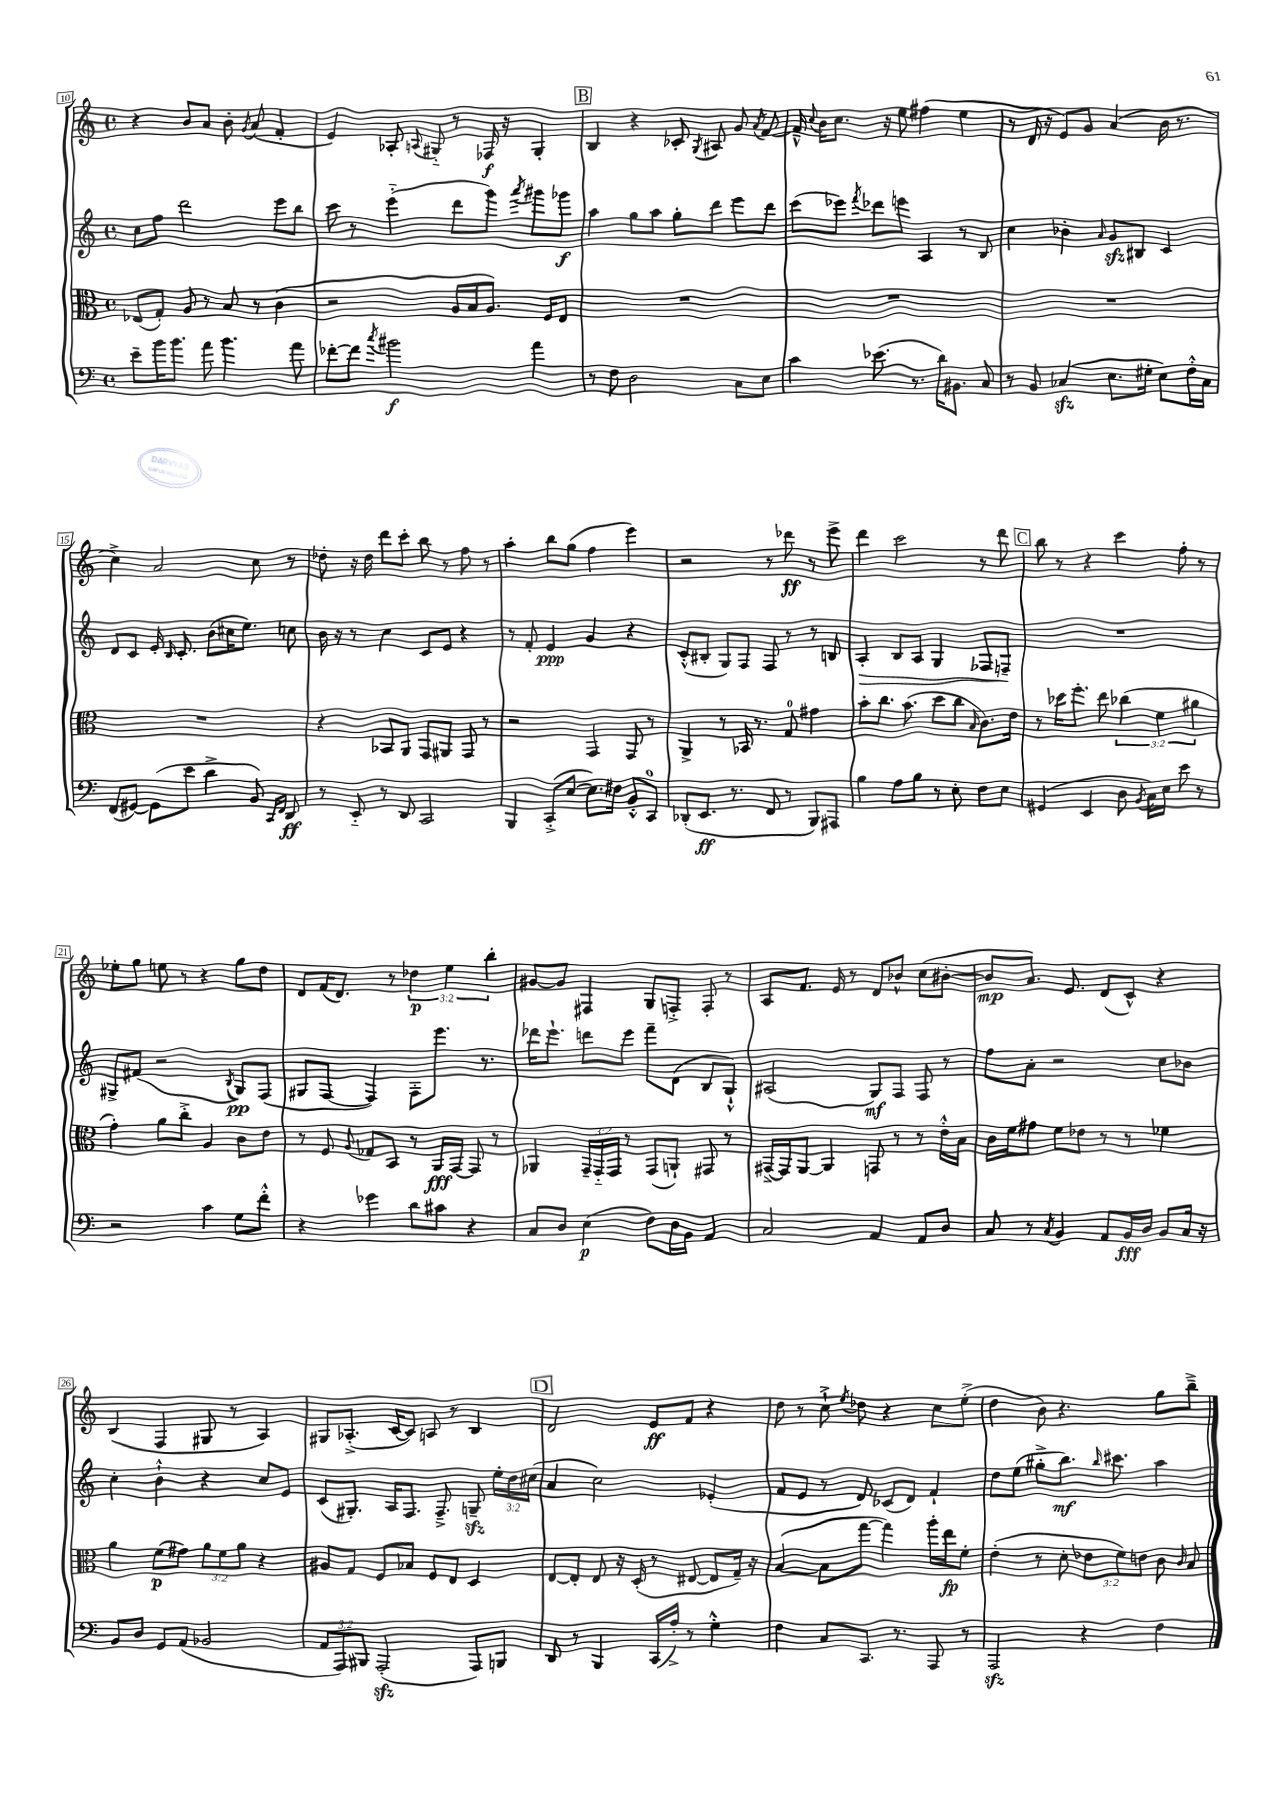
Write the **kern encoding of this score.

**kern	**kern	**kern	**kern
*staff4	*staff3	*staff2	*staff1
*clefF4	*clefC3	*clefG2	*clefG2
*k[]	*k[]	*k[]	*k[]
*M4/4	*M4/4	*M4/4	*M4/4
*met(c)	*met(c)	*met(c)	*met(c)
8e~\L	(8E-/L	8cc\L	4r
16b\K	8G'/J)	8ff\J	.
8.b\J	.	.	.
.	8A/	2ddd\	8b/L
8a\	8r	.	8a/J
4.b\	8B/	.	8b'\
.	.	.	8qg/
.	8r	.	(8a/
.	(4c\	8eee\L	4f'/
8a\	.	8bb\J	.
=	=	=	=
[8f-'\L	2r	8ccc\	4e/)
8f-\]J	.	8r	.
8qcc/	.	.	.
2b#\	.	(4eee'~\	8A-'/
.	.	.	8qqA/
.	.	.	8G#'~/
.	16A/LL	8ddd\L	8r
.	16B/J	.	.
.	8.A/J)	8ggg\J)	16F-/
.	.	.	16r
.	.	8qaaa/	.
4a\	.	8ggg#\L	4G#'/
.	16F/LK	.	.
.	8E/J	8ggg-\J	.
=	=	=	=
8r	1r	4aa\	4B/
8F\	.	.	.
2D\	.	8gg\L	4r
.	.	8aa\J	.
.	.	8gg'\L	8c-'/
.	.	.	8qG/
.	.	8ddd\J	8A#/
8C\L	.	8eee\L	8g/
.	.	.	8qa/
8E\J	.	8ddd\J	[8f/
=	=	=	=
4c\	1r	(8ccc\L	16f~^^/]
.	.	.	8qqcc/
.	.	.	16b\LK
.	.	8eee-\J)	8.cc\J
.	.	8qfff/	.
(8.e-\	.	8ddd-\L	.
.	.	.	16r
.	.	8eee\J	8ee\
8.r	.	.	.
.	.	4A/	(4ff#\
16d\LK)	.	.	.
8.BB#\J	.	.	.
.	.	8r	4ee\
8C/	.	8B/	.
=	=	=	=
8r	1r	4cc\	8r
8BB/	.	.	16d/
.	.	.	16r
(4C-/	.	4b-'\	8e/L)
.	.	.	8g/J
.	.	16qqa/	.
8.E\L	.	8g/L	(4a/
.	.	8B#/J	.
16G#'\Jk	.	.	.
8E\L)	.	4c/	16b\
.	.	.	8.r
16F'^^\L	.	.	.
16C-\JJ	.	.	.
=	=	=	=
(8FF/L	1r	8d/L	4cc^\)
[8GG#/J)	.	8c/J	.
(8GG#\]L	.	16e'/	2a/
.	.	16qqB/	.
.	.	8.c'/	.
8e\J	.	.	.
4d^\	.	(8b\L	.
.	.	16cc#\K	.
.	.	8.ee\J)	.
8BB/)	.	.	8cc\
16qqCC/LL	.	.	.
16qqFF/JJ	.	.	.
8DD/	.	8cc\	8r
=	=	=	=
8r	4r	16b\	8dd-'\
.	.	16r	.
8EE'~/	.	8r	16r
.	.	.	16dd-\
8r	8BB-/L	4cc\	8ddd\L
8DD/	8AA/J	.	8ccc'\J
2CC/	8GG/L	8c/L	8bb\
.	8AA#/J	8e/J	8r
.	8GG/	4r	8ff\
.	8r	.	8r
=	=	=	=
4BBB/	2r	8r	4aa'\
.	.	8f'/	.
(8CC'^/L	.	4e/	8bb\L
[8E/J	.	.	(8gg\J
8.E\]L)	4GG/	4g/	4ff\
16F#\Jk	.	.	.
8BB'^^/L	8GG/	4r	4eee\)
8CC/J	8r	.	.
=	=	=	=
(8DD-'/L	4AA^/	(8c'^^/L	2r
8.EE/J	.	8B#'/J	.
.	8r	8G/L)	.
8.r	.	.	.
.	16BB-/	8F/J	.
.	8.r	.	.
8FF/	.	8F/	8r
8r	8G/	8r	8ddd-\
8BBB/L)	4g#\	8r	8r
8AAA#/J	.	8B/	8eee^\
=	=	=	=
4B\	8b'\L	4A'/	4ddd\
.	8.cc\J	.	.
8A\L	.	8B/L	2ccc\
.	(8.b\	.	.
8B\J	.	8A/J	.
8r	8dd\L	4G/	.
8E'\	8cc\J	.	.
.	16qqB/	.	.
8F\L	8.c\L)	8F-/L	8r
8E\J	.	8F~/J	8ddd\
.	16e\Jk	.	.
=	=	=	=
(4GG#/	8r	1r	8bb\
.	16dd-\LK	.	8r
.	8.ff'\J	.	.
4EE/	.	.	4r
.	8ee\	.	.
8D\	(6cc-\	.	4ccc\
8qBB/	.	.	.
16C\LL)	.	.	.
.	6f\	.	.
16E\JJ	.	.	.
8e\	.	.	8ff'\
.	6a#\	.	.
8r	.	.	8r
=	=	=	=
2r	4g'\)	8G#^/L	8ee-'\L
.	.	(8f#/J	8gg\J
.	8a\L	2r	8ee\
.	8cc'^\J	.	8r
4c\	4A/	.	4r
.	.	8qB/	.
8G\L	8c\L	8G#/L)	8gg\L
8f'^^\J	8e\J	(8F/J	8dd\J
=	=	=	=
4r	8r	8G#/L	8d/L
.	8F/	[8F/J	(16f/K
.	.	.	8.d/J)
.	8qqA/	.	.
4g-\	8G-/L	4F/])	.
.	8BB/J	.	8r
8d\L	8r	8F'\L	6dd-\
8c#\J	16AA/LL	8.eee\J	.
.	.	.	6ee\
.	[16GG/JJ	.	.
4r	8GG/]	.	.
.	.	8.r	.
.	.	.	6bb'\
.	8r	.	.
=	=	=	=
8C/L	4AA-/	16ddd-\LK	[8g#/L
.	.	8.eee`\J	.
8D/J	.	.	8g#/]J
(4E\	24GG~/LL	8ddd\L	4F#/
.	24GG'~/	.	.
.	24GG/JJ	.	.
.	8r	8eee\J	.
8F\L)	(8GG/L	8fff~\L	8G/L
16D\L	8AA`/J)	(8d\J	8F'^/J
16BB\JJ	.	.	.
4AA/	8GG#/	8B/L	8F'/
.	8r	8G`^^/J)	8r
=	=	=	=
2C/	[16GG#^/LL	(2A#/	8A/L
.	16GG#/]J	.	.
.	[8AA/J	.	8.f/J
.	4AA/]	.	.
.	.	.	16e/
.	.	.	8r
4AA/	8GG/	8G/L)	8d/L
.	8r	8F/J	8b-^^/J
8AA/L	8r	8F/	(8cc\L
8D/J	16e'^^\LL	8r	[8b#'\J
.	16B\JJ	.	.
=	=	=	=
8C/	16c\LL	8ff\L	8b#/]L
.	16f\J	.	.
8r	8g#\J	8a'\J	8.a/J)
8qC/	.	.	.
4BB/	8f\L	2r	.
.	.	.	8.e/
.	8e-\J	.	.
8AA/L	8r	.	(8d/L
16BB/L	8r	.	8c^^/J)
16D/JJ	.	.	.
8BB/L	4f-\	8cc\L	4r
16C/Jk	.	8b-\J	.
16r	.	.	.
=	=	=	=
8BB/L	4a\	4cc'\	(4B/
8D/J	.	.	.
8GG/L	(8f\L	4b`^^\	4F/
(8AA/J	8g#\J)	.	.
2BB-/	12a\L	4r	8G#/
.	12f\	.	.
.	.	.	8r
.	12a\J	.	.
.	4r	8cc/L	4A/)
.	.	8e/J	.
=	=	=	=
12AA/L	8A#/L	(8c/L	8G#/L
12AAA/)	.	.	.
.	8G/J	8.G#'/J)	(8.A-'^/J
12BBB#/J	.	.	.
(2AAA'/	8F/L	.	.
.	.	16A/LK	[16c/LK
.	8B-/J	8.F/J	8c/]J)
.	8F/L	.	8A/
.	.	8.F~^/	.
.	8E/J	.	8r
8AAA/L)	4D/	8G~/	4B/
8BBB/J	.	24ee'\LL	.
.	.	24dd\	.
.	.	(24cc#\JJ	.
=	=	=	=
8DD/	[8E/L	4a/	2d/
8r	8E'/]J	.	.
4BBB/	8E/	2cc\)	.
.	16r	.	.
.	(16D'/	.	.
(16CC/LL	8r	.	8e/L
16A'^/JJ)	.	.	.
8r	[8E#/	.	8f/J
4G'^^\	8E#/]L	(4e-'/	4r
.	16G~/Jk)	.	.
.	16r	.	.
=	=	=	=
4F\	([4B/	8f/L	8dd\
.	.	8e/J	8r
8C/L	8B\]L	8r	8cc`^\
.	.	.	8qee/
8.CC/J	[8gg\J	8d/)	8dd-\
.	4gg\])	(8c-/L	4r
8.r	.	.	.
.	.	8d/J)	.
8AAA/	16aa'\LL	4f`/	8cc\L
.	16ee\J	.	.
8r	8f'\J	.	(8ee'^\J
=	=	=	=
2AAA/	(4e'\	8dd\L	4dd\
.	.	(8ee\J	.
.	8r	8gg#'^\L	8b\)
.	8d'\	8.bb\J)	4.r
4r	12e-\L	.	.
.	.	16qqbb/	.
.	.	8.ccc#\	.
.	12f\)	.	.
.	12e\J	.	.
4F\	8c\	4aa\	8gg\L
.	16qqc/	.	.
.	8B/	.	8bb~^\J
==	==	==	==
*-	*-	*-	*-
